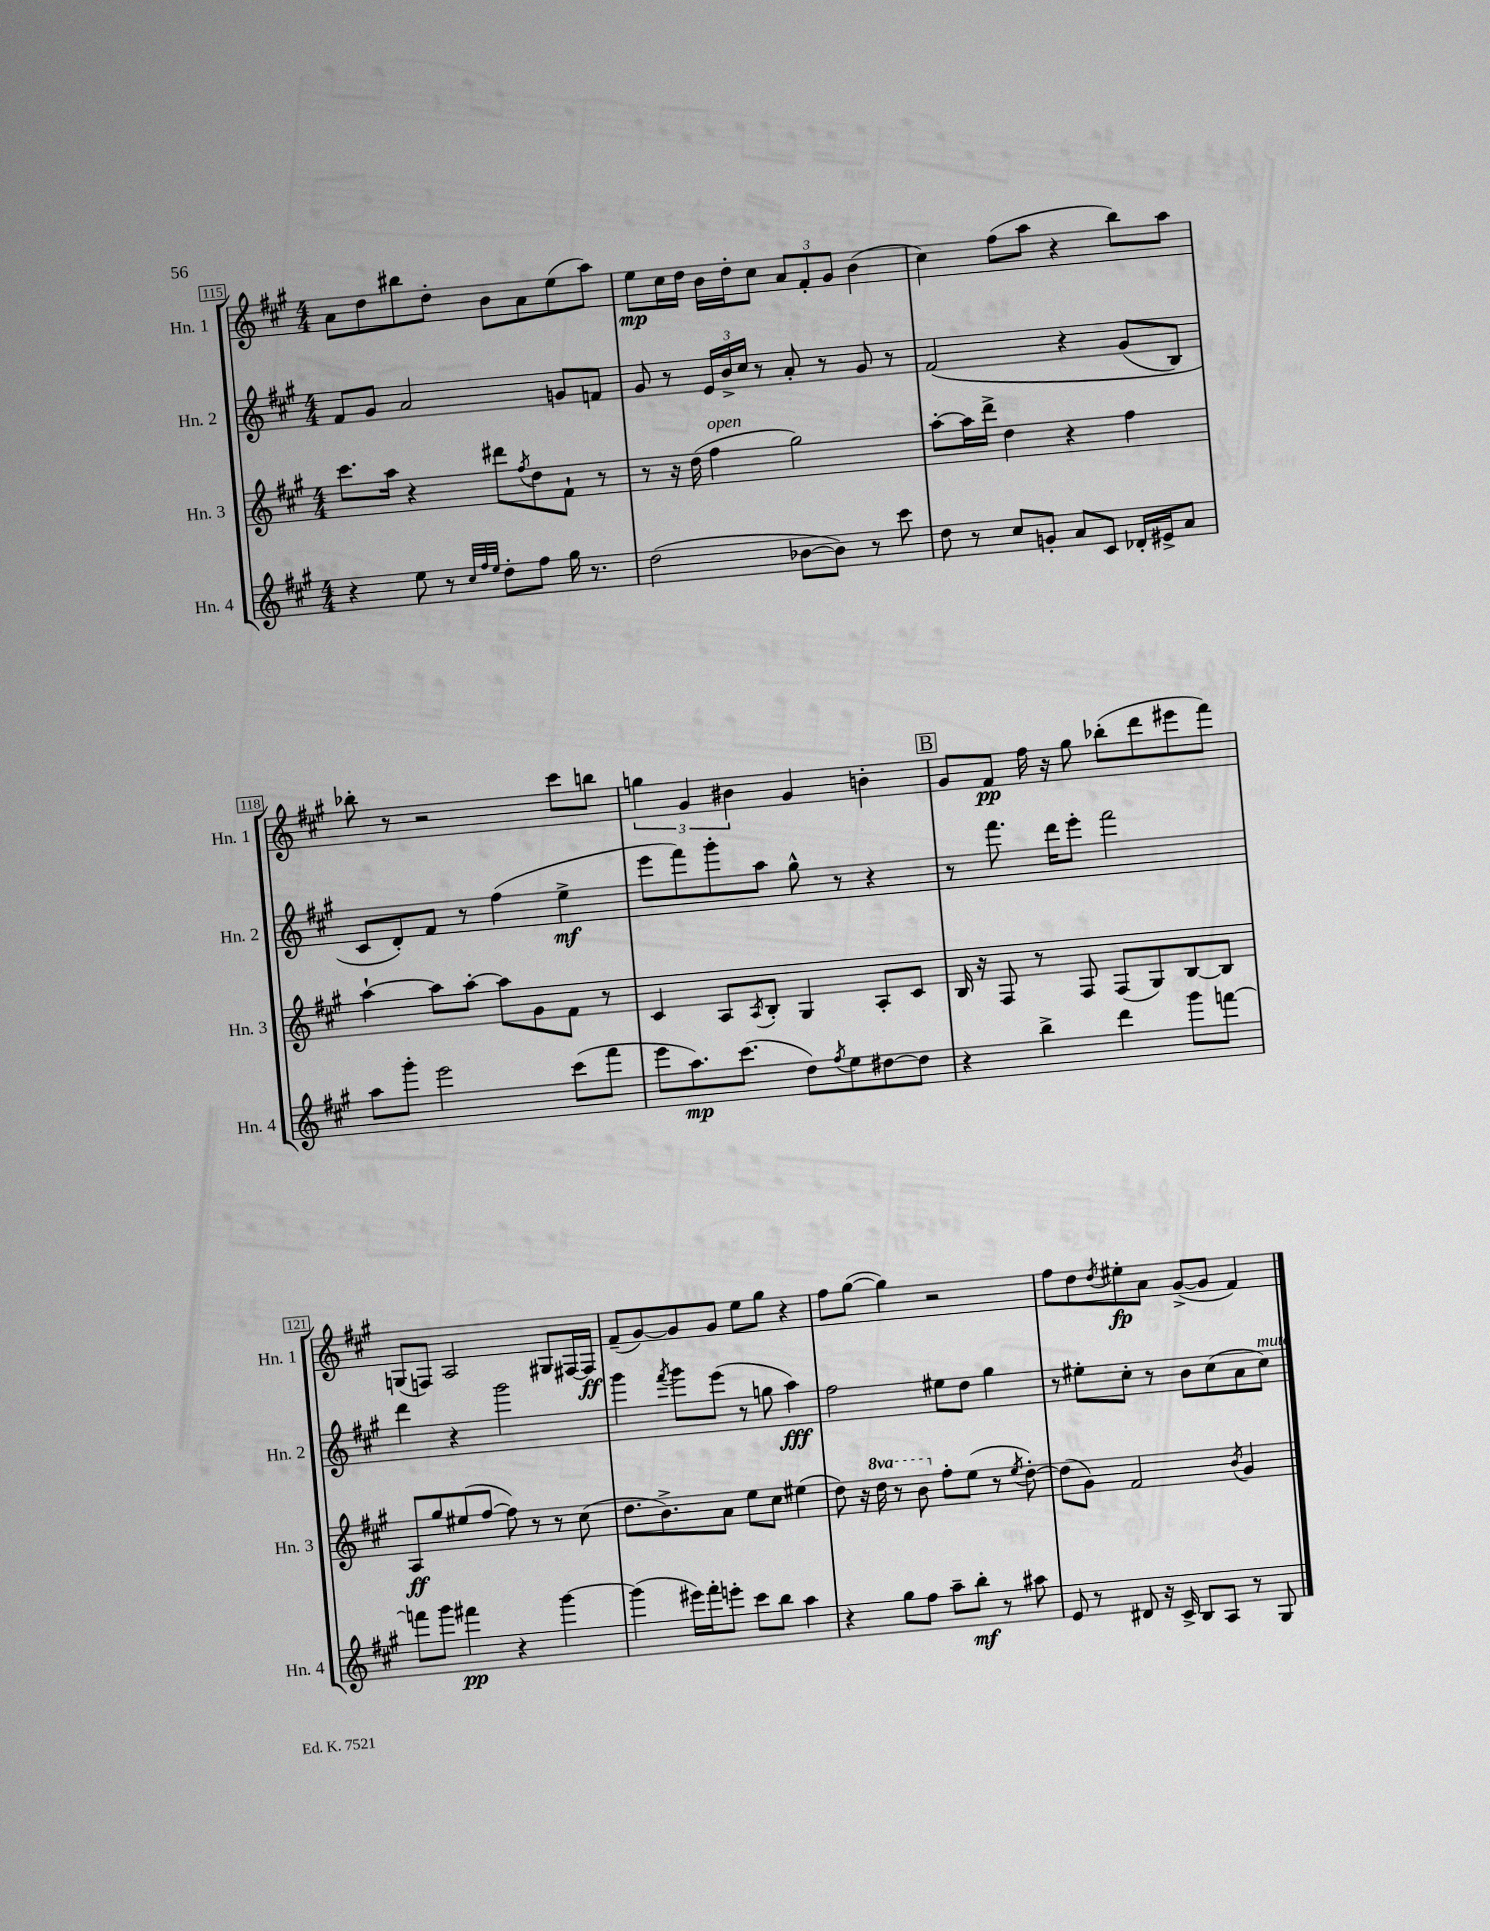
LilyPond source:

<<
\new StaffGroup <<
\new Staff = "s0" \with { instrumentName = "Hn. 1" shortInstrumentName = "Hn. 1" } {
    \clef treble \key a \major \numericTimeSignature \time 4/4
    a'8 d''8 bis''8 d''8-. b'8 a'8 e''8( a''8) |
    e''8\mp cis''16 d''16 b'16 d''16-. cis''8 \tuplet 3/2 { a'8 fis'8-. gis'8 } b'4( |
    cis''4) fis''8( a''8 r4 b''8) a''8 |
    bes''8-. r8 r2 cis'''8 b''8 |
    \tuplet 3/2 { g''4 gis'4 bis'4 } gis'4 b'4-. |
    \mark \markup { \box "B" } gis'8 fis'8\pp fis''16 r16 gis''8 bes''8-.( d'''8 eis'''8 fis'''8) |
    g8( f8) a2 gis8 fis16~ fis16\ff |
    fis'8--( gis'8~) gis'8 gis'8 e''8 gis''8 r4 |
    fis''8 gis''8~( gis''4) r2 |
    fis''8 d''8 \acciaccatura { d''8 } eis''8-.\fp a'8 gis'8~->( gis'8 fis'4) \bar "|." |
}
\new Staff = "s1" \with { instrumentName = "Hn. 2" shortInstrumentName = "Hn. 2" } {
    \clef treble \key a \major \numericTimeSignature \time 4/4
    fis'8 gis'8 a'2 g'8 f'8 |
    gis'8 r8 \tuplet 3/2 { e'16 b'16-> cis''16 } r8 a'8-. r8 gis'8 r8 |
    fis'2\( r4 gis'8( b8) |
    cis'8 d'8-.\) fis'8 r8 fis''4( e''4->\mf |
    e'''8 fis'''8) gis'''8-. a''8 gis''8-^ r8 r4 |
    \mark \markup { \box "B" } r8 fis'''8. d'''16 e'''8-. fis'''2 |
    d'''4 r4 gis'''2 |
    gis'''4 \acciaccatura { fis'''8 } gis'''8 e'''8( r8 g''8 a''4\fff) |
    fis''2 eis''8 d''8 gis''4 |
    r8 eis''8-. cis''8-. r8 b'8 cis''8( a'8 cis''8^\markup { \italic "mute" }) \bar "|." |
}
\new Staff = "s2" \with { instrumentName = "Hn. 3" shortInstrumentName = "Hn. 3" } {
    \clef treble \key a \major \numericTimeSignature \time 4/4 \set Staff.ottavationMarkups = #ottavation-simple-ordinals
    cis'''8. a''16 r4 dis'''8 \acciaccatura { fis''8 } d''8 fis'8-! r8 |
    r8 r16 d''16( fis''4^\markup { \italic "open" } gis''2) |
    a''8~-. a''16 d'''16-> d''4 r4 fis''4 |
    a''4~-! a''8 a''8~-. a''8 gis'8 fis'8 r8 |
    cis'4 a8 \acciaccatura { a8 } b8-. gis4 a8-. cis'8 |
    \mark \markup { \box "B" } b16 r16 fis8 r8 fis8 fis8( gis8) b8~ b8 |
    a8\ff gis''8 eis''8( fis''8~ fis''8) r8 r8 cis''8( |
    d''8. b'8.->) a'8 e''8 cis''8 eis''4( |
    d''8) r16 \ottava #1 d'''16 r8 b''8 \ottava #0 fis''8-. e''8( r8 \acciaccatura { e''8 } d''8~-.) |
    d''8( gis'8) fis'2 \acciaccatura { b'8 } gis'4 \bar "|." |
}
\new Staff = "s3" \with { instrumentName = "Hn. 4" shortInstrumentName = "Hn. 4" } {
    \clef treble \key a \major \numericTimeSignature \time 4/4
    r4 e''8 r8 \grace { cis''32 fis''32 e''32 } d''8-. fis''8 gis''16 r8. |
    d''2( bes'8~ bes'8) r8 cis'''8 |
    d''8 r8 cis''8 g'8-. a'8 cis'8 des'16-. eis'16-> a'8 |
    a''8 gis'''8-. e'''2 cis'''8( fis'''8 |
    e'''8 a''8.\mp) cis'''8.( d''8) \acciaccatura { fis''8 } e''8 dis''8~ dis''8 |
    \mark \markup { \box "B" } r4 b''4-> d'''4 gis'''8 f'''8~ |
    f'''8 gis'''8 fis'''4\pp r4 gis'''4~ |
    gis'''4( eis'''16) fis'''16-. e'''8-. cis'''8 b''8 a''4 |
    r4 gis''8 fis''8 a''8-- b''8-.\mf r8 ais''8 |
    e'8 r8 dis'8 r16 cis'16-> b8 a8 r8 gis8 \bar "|." |
}
>>
>>
\layout { \context { \Score currentBarNumber = #115 \override BarNumber.stencil = #(make-stencil-boxer 0.1 0.3 ly:text-interface::print) } }
